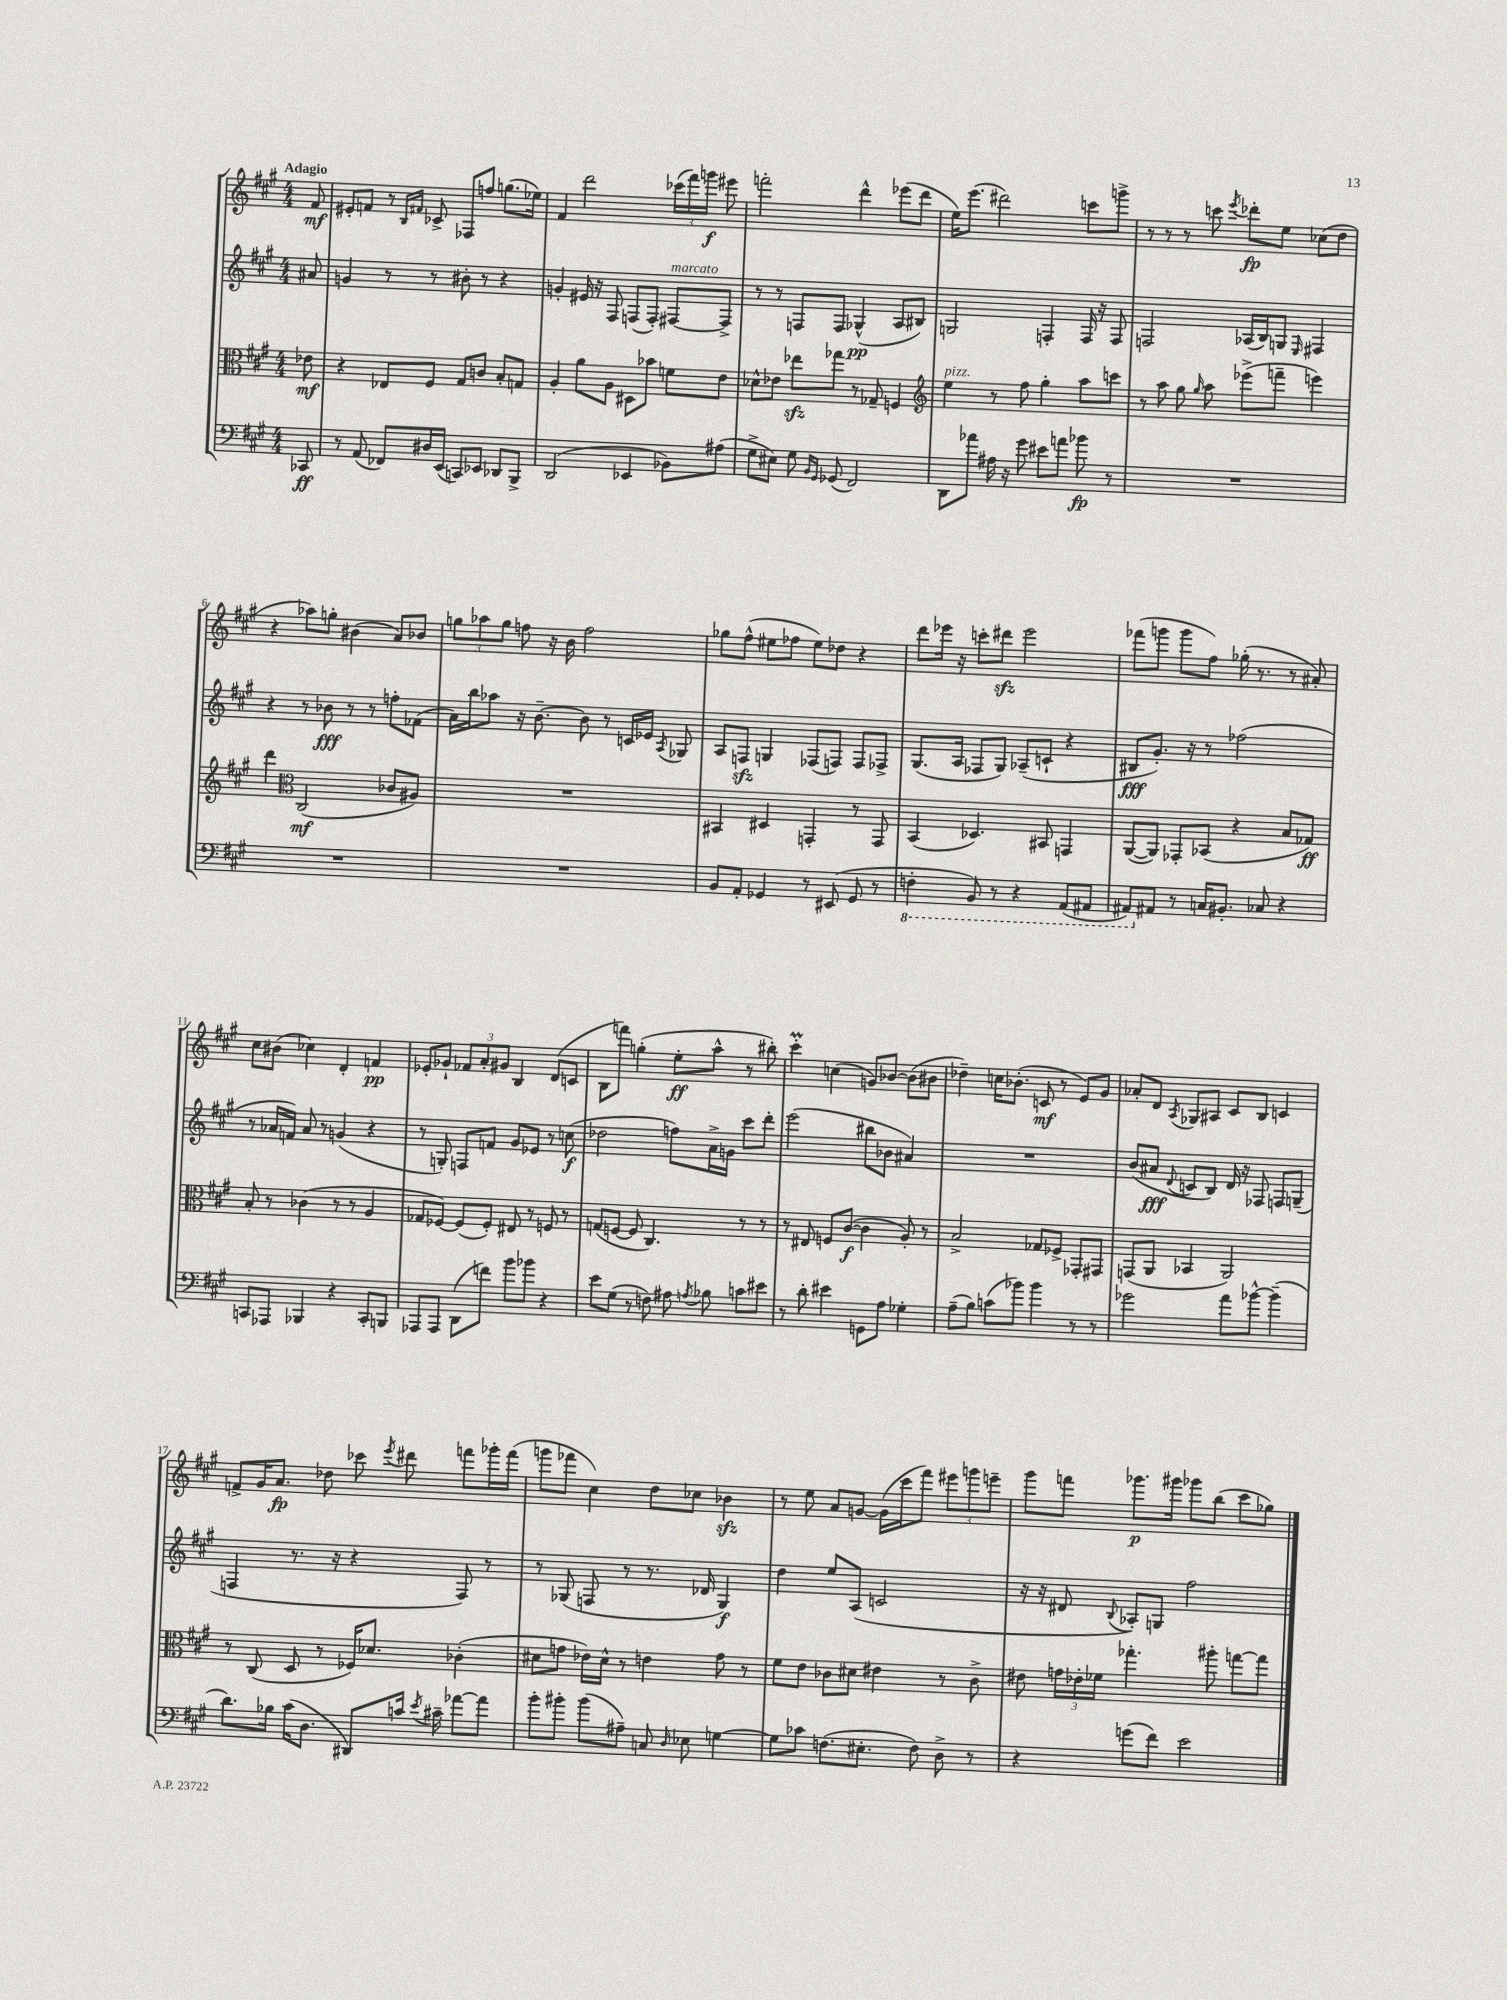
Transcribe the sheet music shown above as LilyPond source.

<<
\new StaffGroup <<
\new Staff = "s0" {
    \clef treble \key a \major \numericTimeSignature \time 4/4 \partial 8 \tempo "Adagio"
    \autoBeamOff fis'8\mf |
    eis'8[-. f'8] r8 \grace { b16[ fis'16] } ces'8-> fes8[ f''8] g''8.[( ees''16]) |
    fis'4 d'''2 \tuplet 3/2 { ces'''16[( fis'''16) g'''16]\f } eis'''8 |
    f'''2-. d'''4-^ ees'''8[( d'''8] |
    e''16[) e'''8.]( dis'''2) c'''8[ g'''8]-> |
    r8 r8 r8 c'''8 \acciaccatura { e'''8 } des'''8[-.\fp e''8] ces''8[( d''8] |
    r4 aes''8[) g''8]-. bis'4( a'8[) bes'8] |
    \tuplet 3/2 { g''8[ aes''8 g''8] } f''8 r16 b'16 f''2 |
    ges''8[ fis''8]-^( eis''8[ fes''8] eis''8[) des''8] r4 |
    d'''8[ ees'''16] r16 c'''8[-. dis'''8]\sfz ees'''2 |
    fes'''8[( g'''8] g'''8[ fis''8]) ges''16-.( r8. r8 ais'8-.) |
    cis''8[ bis'8]( ces''4) d'4-. f'4\pp |
    ees'8[-. ges'8]-! \tuplet 3/2 { fes'8[ a'8-. gis'8] } b4 d'8[( c'8] |
    b8[ f'''8]) g''4-.( e''8[-.\ff a''8]-^ r8 bis''8-.) |
    cis'''4-.\prall c''4( g'8[) bes'8]~ bes'8[( bis'8] |
    des''4--) c''16[ bes'8.]-.( c'8\mf r8 e'8[) gis'8] |
    aes'8[-. d'8] \acciaccatura { a8 } ges8[ ais8] cis'8[ b8] c'4 |
    f'8[-> gis'16 a'8.]\fp des''8 ces'''8 \acciaccatura { e'''8 } dis'''8 f'''8[ ges'''16-. f'''16]( |
    g'''8[ fes'''8] cis''4) d''8[ ces''8] bes'4\sfz |
    r8 e''8 a'8[ g'8]~ g'16[( cis'''16 fis'''8]) \tuplet 3/2 { eis'''8[ g'''8 e'''8]-- } |
    gis'''8[ f'''8] ges'''8.[\p gis'''16] ges'''8[ b''8]( cis'''8[ ges''8]) \bar "|." |
}
\new Staff = "s1" {
    \clef treble \key a \major \numericTimeSignature \time 4/4 \partial 8
    \autoBeamOff ais'8 |
    g'4 r8 r8 bis'8-. r8 r4 |
    g'4-. eis'16 r16 fis8 f8[( f8]-.) fis8[~^\markup { \italic "marcato" } fis8]-> |
    r8 r8 f8[ f8] ges4-^\pp( a8[ bis8]) |
    g2 f4-. f16 r16 f8 |
    f2 aes16[( b16) g8] \grace { e16 } fis4 |
    r4 r8 bes'8\fff r8 r8 f''8[-. fes'8]( |
    a'16[) b''16 aes''8] r16 b'8.~-- b'8 r8 c'16[ ees'16] \acciaccatura { a8 } ges8 |
    a8[ f8]\sfz g4 fes8[( f8]) f8[ fes8]-> |
    gis8.[( a16] fes8[ gis8]) aes8[--( c'8]-! r4 |
    bis8[\fff gis'8.]-.) r16 r8 fes''2( |
    r8 aes'16[ f'16]) aes'8 r8 g'4( r4 |
    r8 g8-.) f8[ f'8] gis'8[ ees'8] r8 c''8\f( |
    des''2 f''8[) a'16-> g'16] cis'''8[ d'''8]-. |
    e'''2( bis''8[ bes'8] ais'4) |
    R1 |
    b'8[( ais'8]\fff \appoggiatura { d'8 } c'8[ b8]) d'16 r16 fes8 f8[ g8]--( |
    f4 r8. r16 r4 f8) r8 |
    r8 ges8( f8 r8 r8. des'16 ges4\f) |
    d''4 e''8[ a8]( c'2 |
    r16 r16 dis'8 \appoggiatura { b8 } aes8[-.) g8] fis''2 \bar "|." |
}
\new Staff = "s2" {
    \clef alto \key a \major \numericTimeSignature \time 4/4 \partial 8
    \autoBeamOff ees'8\mf |
    r4 ees8[ fis8] gis8[ c'8] b8[-. g8] |
    a4-. a'8[ a8] dis8[ bes'8] f'8[ e'8] |
    des'8[-^ ees'8] ees''8[\sfz ges''8] r8 ges8-- f4 |
    \clef treble e''4^\markup { \italic "pizz." } r8 fis''8 gis''4-. a''8[ c'''8] |
    r8 a''8 gis''8 \grace { gis''16 } a''8 ees'''8[->( f'''8]-- e'''4) |
    d'''4 \clef alto cis2\mf( ces'8[ ais8]) |
    R1 |
    bis,4 dis4 g,4-. r8 g,8 |
    b,4( des4.) bis,8 g,4 |
    a,8[~( a,8]) ges,8[-. bes,8]( r4 b8[ ges8]\ff) |
    b8-. r8 ces'4( r8 r8 a4 |
    ges8[ fes8]~) fes8[( fes8]-.) eis8 r8 f8 r8 |
    g8[( f8]~ f8 cis4.) r8 r8 |
    r8 eis8 f8[ cis'8]~\f( cis'4 a8-.) r8 |
    b2-> ges8[ fes8]-> ges,8[-. gis,8] |
    g,8[( a,8] bes,4 a,2) |
    r8 cis8( d8 r8 fes16[) des'8.] ces'4-.( |
    dis'8[ g'8] ees'16[) dis'16]-^ r8 e'4 g'8 r8 |
    fis'8[ e'8] ces'8[ dis'8] eis'4 r8 ces'8-> |
    eis'8 \tuplet 3/2 { g'16[ ees'16-. fes'16] } ges''4.-. ais''8-. g''8[~ g''8] \bar "|." |
}
\new Staff = "s3" {
    \clef bass \key a \major \numericTimeSignature \time 4/4 \partial 8
    \autoBeamOff ces,8\ff |
    r8 a,8( fes,8[) dis16 e,16]( c,8[) ees,8] des,8[ b,,8]-> |
    d,2( ees,4 bes,8[) ais8]( |
    gis8[-> eis8]) gis8 \grace { b,16[ gis,16] } ges,8( fis,2) |
    d,8[ aes'8] ais16 r16 gis'8 eis'8[ a'8] bes'8\fp r8 |
    R1 |
    R1 |
    R1 |
    b,8[ a,8]-. ges,4 r8 eis,8( ges,8 r8 |
    \ottava #-1 f,4-. b,,8) r8 r4 a,,8[( ais,,8] |
    ais,,8[) \ottava #0 ais,8] r8 c16[ bis,8.]-. ces8 r4 |
    c,8[ aes,,8] bes,,4 r4 c,8[-. b,,8] |
    aes,,8[ aes,,8] d,8[( f'8]) b'8[ bes'8] r4 |
    e'8[ gis8]( r8 f8) ais8 \acciaccatura { a8 } bes8 c'8[ eis'8] |
    r8 d'8-. eis'4 g,8[ a8] ges4-. |
    a8[--( b8]) c'8[( bes'8]) bes'4 r8 r8 |
    ges'2 a'8[ bes'8]~-^ bes'4--( |
    d'8.[) bes16] cis'16[( d8.] dis,8[) c'16] \acciaccatura { e'8 } cis'16-- aes'8[~ aes'8] |
    b'8[-. bis'8]-. bis'8[( ais8]--) c8 \grace { d16 } ees8 g4~ |
    g8[ ces'8] f8.[( eis8.]-. f8) d8-> r8 |
    r4 g'8[( fis'8]) e'2 \bar "|." |
}
>>
>>
